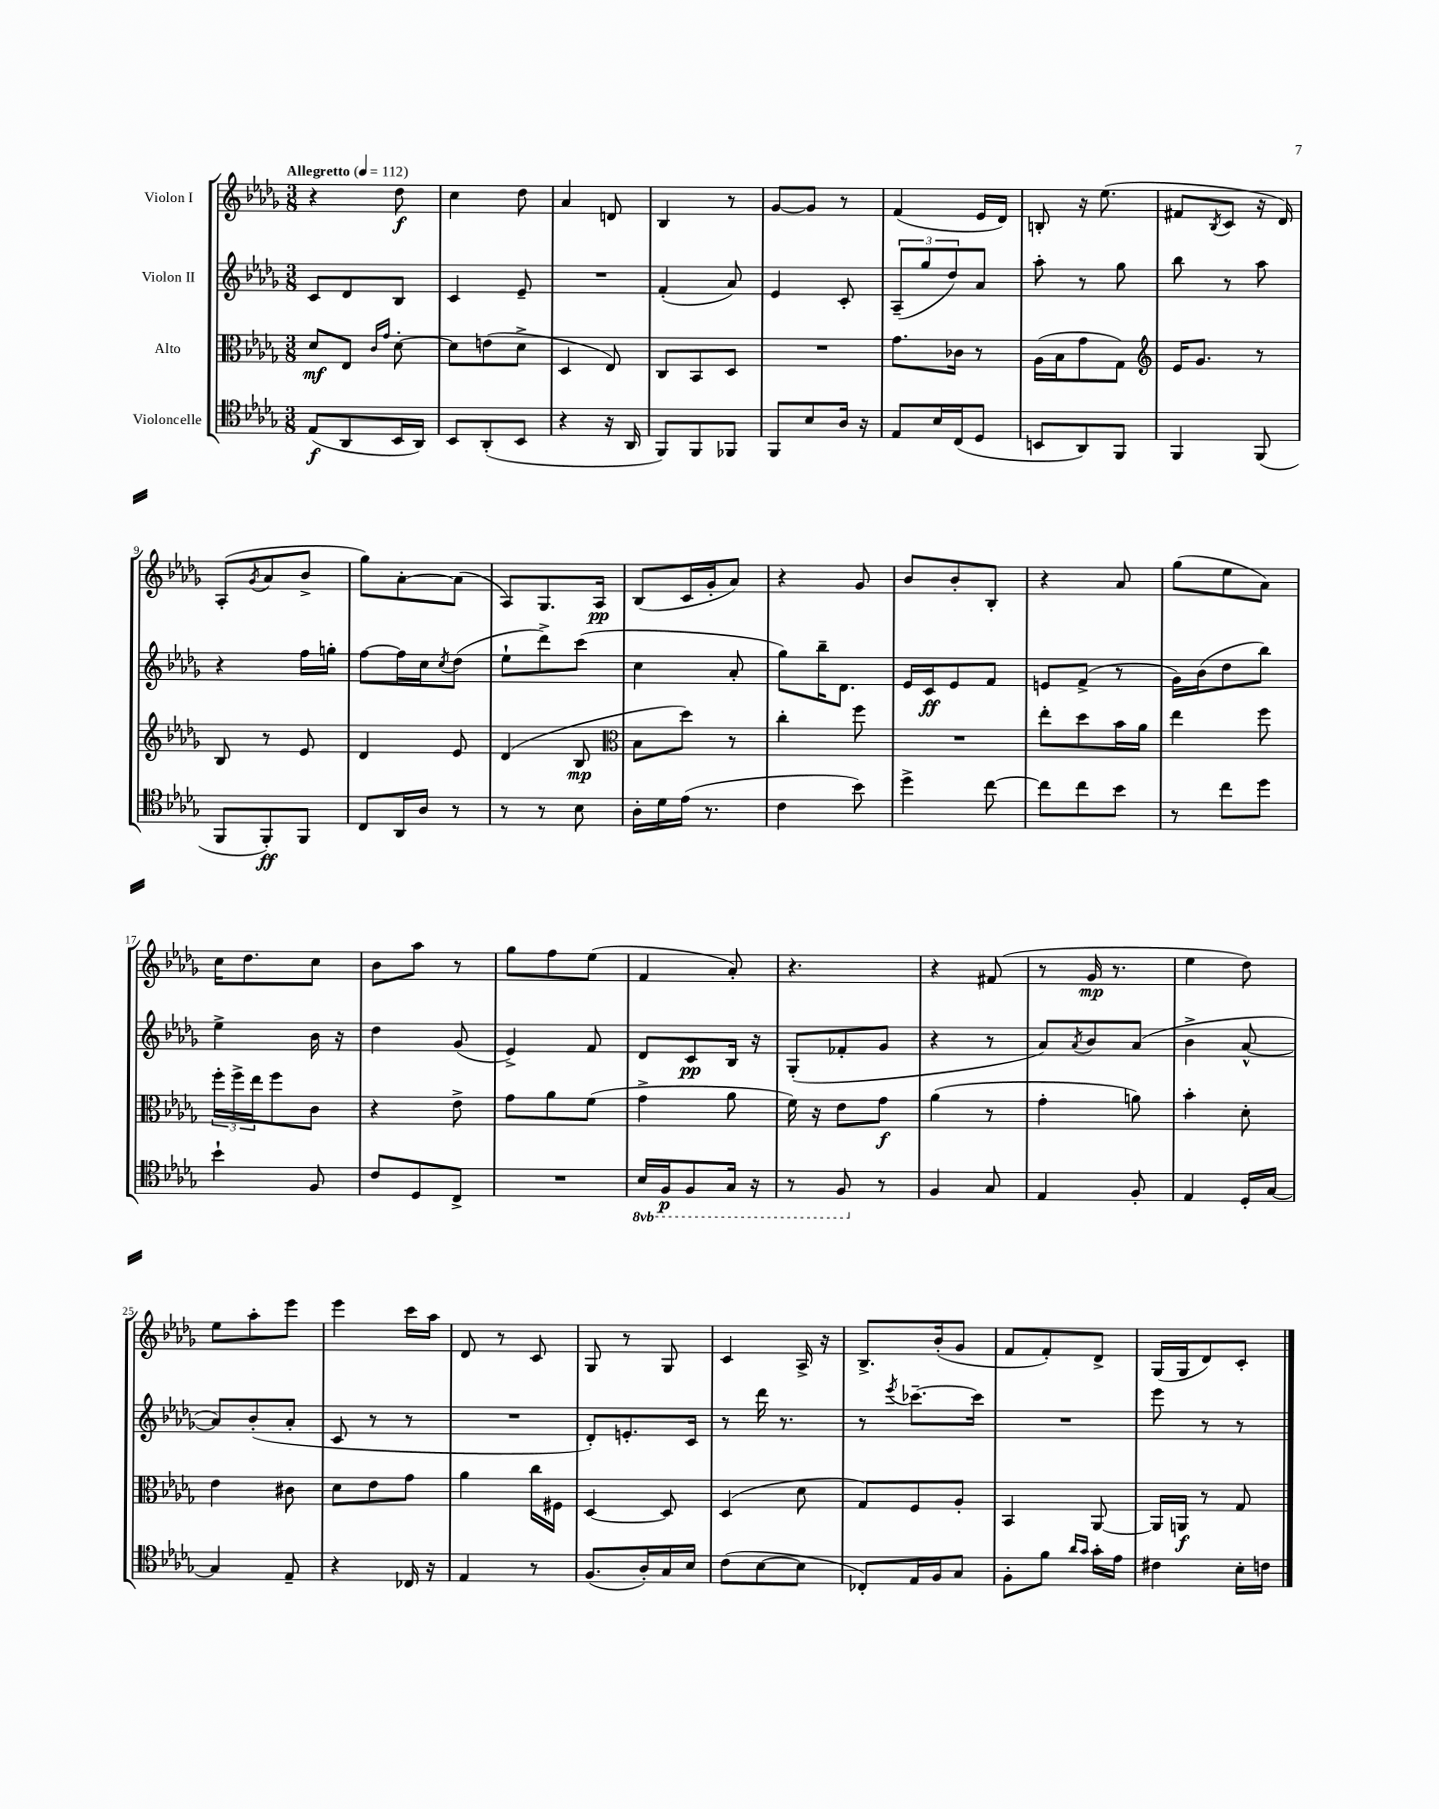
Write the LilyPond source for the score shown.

<<
\new StaffGroup <<
\new Staff = "s0" \with { instrumentName = "Violon I" } {
    \clef treble \key des \major \numericTimeSignature \time 3/8 \tempo "Allegretto" 4 = 112
    r4 des''8\f |
    c''4 des''8 |
    aes'4 d'8 |
    bes4 r8 |
    ges'8~ ges'8 r8 |
    f'4( ees'16 des'16) |
    b8-. r16 ees''8.( |
    fis'8 \acciaccatura { bes8 } c'8 r16 des'16) |
    aes8-.( \acciaccatura { ges'8 } aes'8 bes'8-> |
    ges''8) aes'8~-. aes'8( |
    aes8) ges8. aes16\pp |
    bes8( c'16 ges'16-. aes'8) |
    r4 ges'8 |
    bes'8 bes'8-. bes8-. |
    r4 aes'8 |
    ges''8( ees''8 aes'8) |
    c''16 des''8. c''8 |
    bes'8 aes''8 r8 |
    ges''8 f''8 ees''8( |
    f'4 aes'8-.) |
    r4. |
    r4 fis'8( |
    r8 ges'16\mp r8. |
    ees''4 des''8) |
    ees''8 aes''8-. ees'''8 |
    ees'''4 c'''16 aes''16 |
    des'8 r8 c'8 |
    ges8 r8 ges8 |
    c'4 aes16-> r16 |
    bes8.-> bes'16-.( ges'8 |
    f'8 f'8-.) des'8-> |
    ges16( ges16 des'8) c'8-. \bar "|." |
}
\new Staff = "s1" \with { instrumentName = "Violon II" } {
    \clef treble \key des \major \numericTimeSignature \time 3/8
    c'8 des'8 bes8 |
    c'4 ees'8-- |
    R4. |
    f'4-.( aes'8) |
    ees'4 c'8-. |
    \tuplet 3/2 { aes8--( ges''8 des''8) } aes'8 |
    aes''8-. r8 ges''8 |
    bes''8 r8 aes''8 |
    r4 f''16 g''16-. |
    f''8~ f''16 c''16 \acciaccatura { c''8 } des''8( |
    ees''8-! des'''8->) c'''8( |
    c''4 aes'8-. |
    ges''8) bes''16-- des'8. |
    ees'16 c'16\ff ees'8 f'8 |
    e'8 f'8->( r8 |
    ges'16) bes'16( des''8 bes''8) |
    ees''4-> bes'16 r16 |
    des''4 ges'8( |
    ees'4->) f'8 |
    des'8 c'8\pp bes16 r16 |
    ges8-.( fes'8-. ges'8 |
    r4 r8 |
    aes'8) \acciaccatura { aes'8 } bes'8 aes'8( |
    bes'4-> aes'8~-^ |
    aes'8) bes'8-.( aes'8-. |
    c'8 r8 r8 |
    R4. |
    des'8-.) e'8.-. c'16 |
    r8 des'''16 r8. |
    r8 \acciaccatura { ees'''8 } ces'''8.~-- ces'''16 |
    R4. |
    ees'''8 r8 r8 \bar "|." |
}
\new Staff = "s2" \with { instrumentName = "Alto" } {
    \clef alto \key des \major \numericTimeSignature \time 3/8
    des'8\mf ees8 \grace { c'16 ges'16 } des'8~-. |
    des'8 e'8( des'8-> |
    des4 ees8) |
    c8 bes,8 des8 |
    R4. |
    ges'8. ces'16 r8 |
    aes16( bes16 ges'8 ges8) |
    \clef treble ees'16 ges'8. r8 |
    bes8 r8 ees'8 |
    des'4 ees'8 |
    des'4( bes8\mp |
    \clef alto bes8 des''8) r8 |
    c''4-. f''8 |
    R4. |
    ees''8-. des''8 bes'16 aes'16 |
    ees''4 f''8 |
    \tuplet 3/2 { f''16-. f''16-> ees''16 } f''8 c'8 |
    r4 ees'8-> |
    ges'8 aes'8 f'8( |
    ges'4-> aes'8 |
    f'16) r16 ees'8 ges'8\f |
    aes'4( r8 |
    ges'4-. a'8) |
    bes'4-. des'8-. |
    ees'4 cis'8 |
    des'8 ees'8 ges'8 |
    aes'4 c''16 fis16 |
    des4~ des8 |
    des4( des'8 |
    ges8) f8 aes8-. |
    bes,4 aes,8~ |
    aes,16 a,16\f r8 ges8 \bar "|." |
}
\new Staff = "s3" \with { instrumentName = "Violoncelle" } {
    \clef tenor \key des \major \numericTimeSignature \time 3/8 \set Staff.ottavationMarkups = #ottavation-simple-ordinals
    ees8\f( aes,8 bes,16 aes,16) |
    bes,8 aes,8-.( bes,8 |
    r4 r16 aes,16 |
    f,8) f,8 fes,8 |
    f,8 bes8 aes16 r16 |
    ees8 bes16 c16( des8 |
    b,8 aes,8) f,8 |
    f,4 f,8( |
    f,8 f,8-.\ff) f,8 |
    c8 aes,16 aes16 r8 |
    r8 r8 bes8 |
    aes16-. des'16 ees'16( r8. |
    c'4 bes'8) |
    des''4-> c''8~ |
    c''8 c''8 bes'8 |
    r8 c''8 des''8 |
    bes'4-! f8 |
    c'8 des8 c8-> |
    R4. |
    \ottava #-1 bes,16 f,16\p f,8 ges,16 r16 |
    r8 f,8 \ottava #0 r8 |
    f4 ges8 |
    ees4 f8-. |
    ees4 des16-. ges16~ |
    ges4 ees8-- |
    r4 ces16 r16 |
    ees4 r8 |
    f8.( aes16-.) ges16 bes16 |
    c'8( bes8~ bes8 |
    ces8-.) ees16 f16 ges8 |
    f8-. f'8 \grace { aes'16 ges'16 } ges'16-. ees'16 |
    cis'4 bes16-. c'16 \bar "|." |
}
>>
>>
